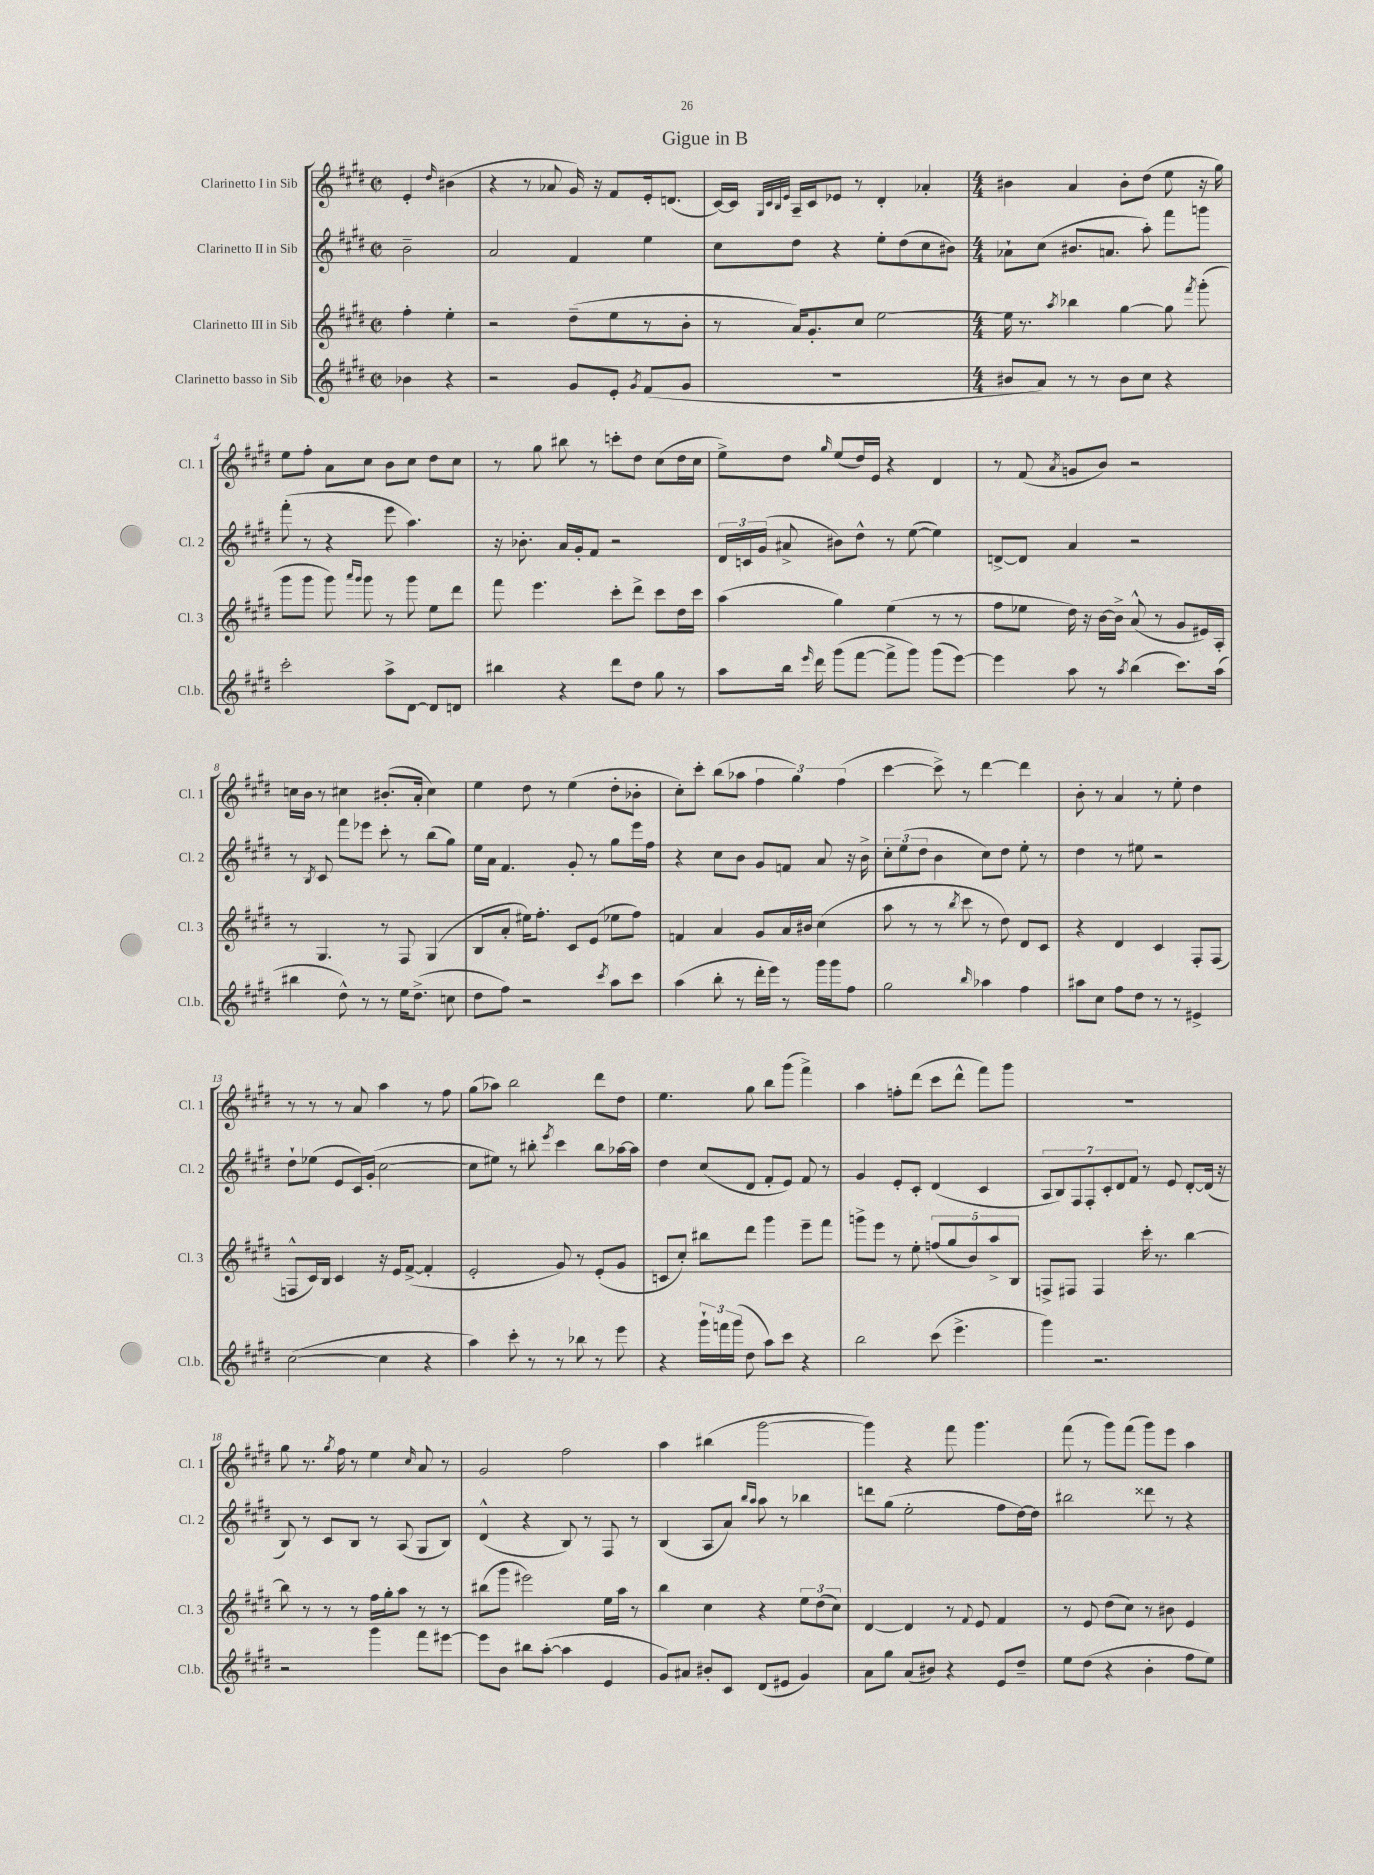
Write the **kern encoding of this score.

**kern	**kern	**kern	**kern
*staff4	*staff3	*staff2	*staff1
*clefG2	*clefG2	*clefG2	*clefG2
*k[f#c#g#d#]	*k[f#c#g#d#]	*k[f#c#g#d#]	*k[f#c#g#d#]
*M2/2	*M2/2	*M2/2	*M2/2
*met(c|)	*met(c|)	*met(c|)	*met(c|)
4b-	4ff#'	2b~	4e'
.	.	.	16qqdd#
4r	4ee'	.	(4b#
=	=	=	=
2r	2r	2a	4r
.	.	.	8r
.	.	.	8a-
8g#	(8dd#~	4f#	16g#)
.	.	.	16r
8e'	8ee	.	8f#
8qg#	.	.	.
(8f#	8r	4ee	16e'
.	.	.	(8.d
8g#	8b'	.	.
=	=	=	=
1r	8r	8cc#	[16c#)
.	.	.	16c#]
.	.	.	32qqG#
.	.	.	32qqc#
.	.	.	32qqB
.	.	.	32qqe
.	16a)	8dd#	16A~
.	8.g#'	.	16c#
.	.	4r	8e-
.	8cc#	.	8r
.	[2ee	8ee'	4d#'
.	.	(8dd#	.
.	.	8cc#	4a-'
.	.	8b#)	.
=	=	=	=
*M4/4	*M4/4	*M4/4	*M4/4
8b#	16ee]	8a-`	4b#
.	8.r	.	.
8a)	.	(8cc#	.
.	8qaa	.	.
8r	4bb-	8.b#	4a
8r	.	.	.
.	.	8.a	.
8b#	[4gg#	.	8b#'
8cc#	.	8aa')	(8dd#
4r	8gg#]	8fff#	8ee
.	8qfff#	.	.
.	(8ggg#'	8ggg	16r
.	.	.	16gg#)
=	=	=	=
2ccc#'	8ggg#	(8fff#'	8ee
.	8ggg#	8r	8ff#'
.	8ggg#)	4r	8a
.	16qqaaa	.	.
.	16qqggg#	.	.
.	8ggg#	.	8cc#
8aa^	8r	8eee	8b
[8d#	8ggg#	4.aa)	8cc#
8d#]	8ee	.	8dd#
8d	8ddd#	.	8cc#
=	=	=	=
4bb#	8fff#	16r	8r
.	.	8.b-'	.
.	4.eee	.	8gg#
4r	.	16a	8bb#
.	.	16g#'	.
.	.	8f#	8r
8ddd#	8ccc#'	2r	8ccc'
8dd#	8ddd#^	.	8dd#
8gg#	8ccc#	.	(8cc#
8r	16dd#	.	16dd#
.	16ccc#	.	16cc#
=	=	=	=
8aa	(4aa	24d#	8ee^)
.	.	24c	.
.	.	(24g#	.
16bb	.	8a#^	8dd#
16qqeee	.	.	.
16ddd#	.	.	.
.	.	.	16qqgg#
(8ggg#	4gg#)	8b#)	(8ee
[8fff#	.	8dd#^^	16dd#)
.	.	.	16e
8fff#^]	(4ee	8r	4r
8ggg#)	.	([8ee	.
(8ggg#	8r	4ee])	4d#
[8eee)	8r	.	.
=	=	=	=
4eee]	8ff#	[8d^	8r
.	8ee-	8d]	(8f#
.	.	.	8qa
8aa	16dd#)	4a	8g
.	16r	.	.
8r	[16b	.	8b)
.	16b^]	.	.
8qaa	.	.	.
(4bb	(8a^^	2r	2r
.	8r	.	.
8.ccc#)	8g#	.	.
.	16e#)	.	.
(16aa	16A'	.	.
=	=	=	=
4bb#	8r	8r	16cc
.	.	.	16b
.	.	8qB	.
.	4.G#	8c#	8r
8dd#^^)	.	8fff#	4cc#
8r	.	8eee-	.
8r	8r	8ccc#'	(8.b#'
16ee	8F#	8r	.
(8.dd#^	.	.	16a'
.	(4G#	(8bb	4cc#)
8cc	.	8gg#)	.
=	=	=	=
8dd#	8B	16ee	4ee
.	.	16a	.
8ff#)	8a'	4.f#	.
2r	16ee#)	.	8dd#
.	8.ff#'	.	.
.	.	.	8r
.	8c#	8g#'	(4ee
.	(8e	8r	.
8qccc#	.	.	.
8aa	8ee-	8gg#	8dd#'
8ccc#	8ff#)	16eee	8b-'
.	.	16ff#	.
=	=	=	=
(4aa	4f	4r	8cc#')
.	.	.	8ccc#'
8bb'	4a	8cc#	(8bb
8r	.	8b	8aa-
16ddd#'	8g#	8g#	6ff#
16eee)	.	.	.
8r	16a	8f	.
.	.	.	6gg#)
.	16b#	.	.
16ggg#	(4cc#	8a	.
16ggg#	.	.	.
.	.	.	(6ff#
8ff#	.	16r	.
.	.	16b^	.
=	=	=	=
2gg#	8aa	12cc#'	[4ccc#
.	.	(12ee	.
.	8r	.	.
.	.	12dd#	.
.	8r	4b	8ccc#^])
.	8qbb	.	.
.	8ccc#	.	8r
16qqbb	.	.	.
4aa-	8r	8cc#)	[4ddd#
.	8dd#)	8dd#	.
4ff#	8d#	8ee'	4ddd#]
.	8c#	8r	.
=	=	=	=
8aa#	4r	4dd#	8b'
8cc#	.	.	8r
8ff#	4d#	8r	4a
8dd#	.	8ee#	.
8r	4c#	2r	8r
8r	.	.	8ee'
4e#^	8F#'	.	4dd#
.	(8F#	.	.
=	=	=	=
([2cc#	8F^^	8dd#`	8r
.	16c#)	(8ee-	8r
.	16B	.	.
.	4c#	8e	8r
.	.	16c#)	8a
.	.	(16g#'	.
4cc#]	16r	[2cc#	4aa
.	16e	.	.
.	([8f#^	.	.
4r	4f#']	.	8r
.	.	.	8ff#
=	=	=	=
4aa)	2e'	8cc#]	(8gg#
.	.	8ee#)	8aa-)
8ccc#'	.	8r	2bb
8r	.	8bb#'	.
.	.	8qeee	.
8r	8g#)	4ccc#	.
8bb-	8r	.	.
8r	(8e'	8bb#	8ddd#
8eee	8g#	[16aa-	8dd#
.	.	16aa-]	.
=	=	=	=
4r	8c	4dd#	4.ee
.	8cc#')	.	.
24ggg#`	8bb#	(8cc#	.
24fff	.	.	.
(24ggg#	.	.	.
8dd#	8ddd#	8d#	8gg#
8aa)	4ggg#	8f#'	8bb
8ccc#	.	8e)	(8ggg#
4r	8eee~	8f#	4fff#^)
.	8fff#	8r	.
=	=	=	=
2bb	8ggg^	4g#	4aa
.	8eee	.	.
.	8r	8e'	8ff'
.	8ee'	8c#'	(8ddd#
(8ccc#	(10ff	(4d#	8ccc#
.	10gg#	.	.
4.eee^	.	.	8ddd#^^
.	10b)	.	.
.	.	4c#	8fff#)
.	10aa^	.	.
.	.	.	8ggg#
.	10B	.	.
=	=	=	=
4ggg#)	8F^	14A	1r
.	.	14B)	.
.	8F#	.	.
.	.	14F#	.
.	.	14F#'	.
2.r	4F#	.	.
.	.	14c#'	.
.	.	14d#	.
.	.	14f#	.
.	16ccc#'	8r	.
.	8.r	.	.
.	.	8e	.
.	[4bb	[8d#'	.
.	.	(16d#]	.
.	.	16r	.
=	=	=	=
2r	8bb]	8B)	8gg#
.	8r	8r	8.r
.	8r	8c#	.
.	.	.	8qgg#
.	.	.	16ff#
.	8r	8B	8r
4ggg#	16ff#	8r	4ee
.	16gg#'	.	.
.	8aa	(8A	.
.	.	.	16qqcc#
8fff#	8r	8G#	8a
[8eee#	8r	8B)	8r
=	=	=	=
8eee#]	(8bb#	(4d#^^	2g#
8b	8ggg#	.	.
8bb#	2eee#)	4r	.
([8aa'	.	.	.
4aa]	.	8B)	2ff#
.	.	8r	.
4e	16ee	8F#	.
.	16aa	.	.
.	8r	8r	.
=	=	=	=
8g#)	4bb	(4B	4aa
8a#	.	.	.
8b#'	4cc#	8A	(4bb#
8c#	.	8a)	.
.	.	16qqbb	.
.	.	16qqaa	.
(8d#	4r	8aa	[2ggg#
8e#	.	8r	.
4g#)	12ee	4bb-	.
.	(12dd#	.	.
.	12cc#)	.	.
=	=	=	=
8a	[4d#	8ddd	4ggg#])
8gg#	.	(8gg#	.
(8a	4d#]	2ee'	4r
8b#)	.	.	.
4r	8r	.	8fff#
.	8qqf#	.	.
.	8e	.	4.ggg#
8e	4f#	8ff#	.
8dd#~	.	[16dd#)	.
.	.	16dd#]	.
=	=	=	=
8ee	8r	2bb#	(8fff#
(8dd#	8e	.	8r
4r	(8dd#	.	8ggg#)
.	8cc#)	.	(8fff#
4b'	8r	8ddd##	8ggg#)
.	8b#	8r	8eee
8ff#	4e	4r	4aa
8ee)	.	.	.
==	==	==	==
*-	*-	*-	*-
